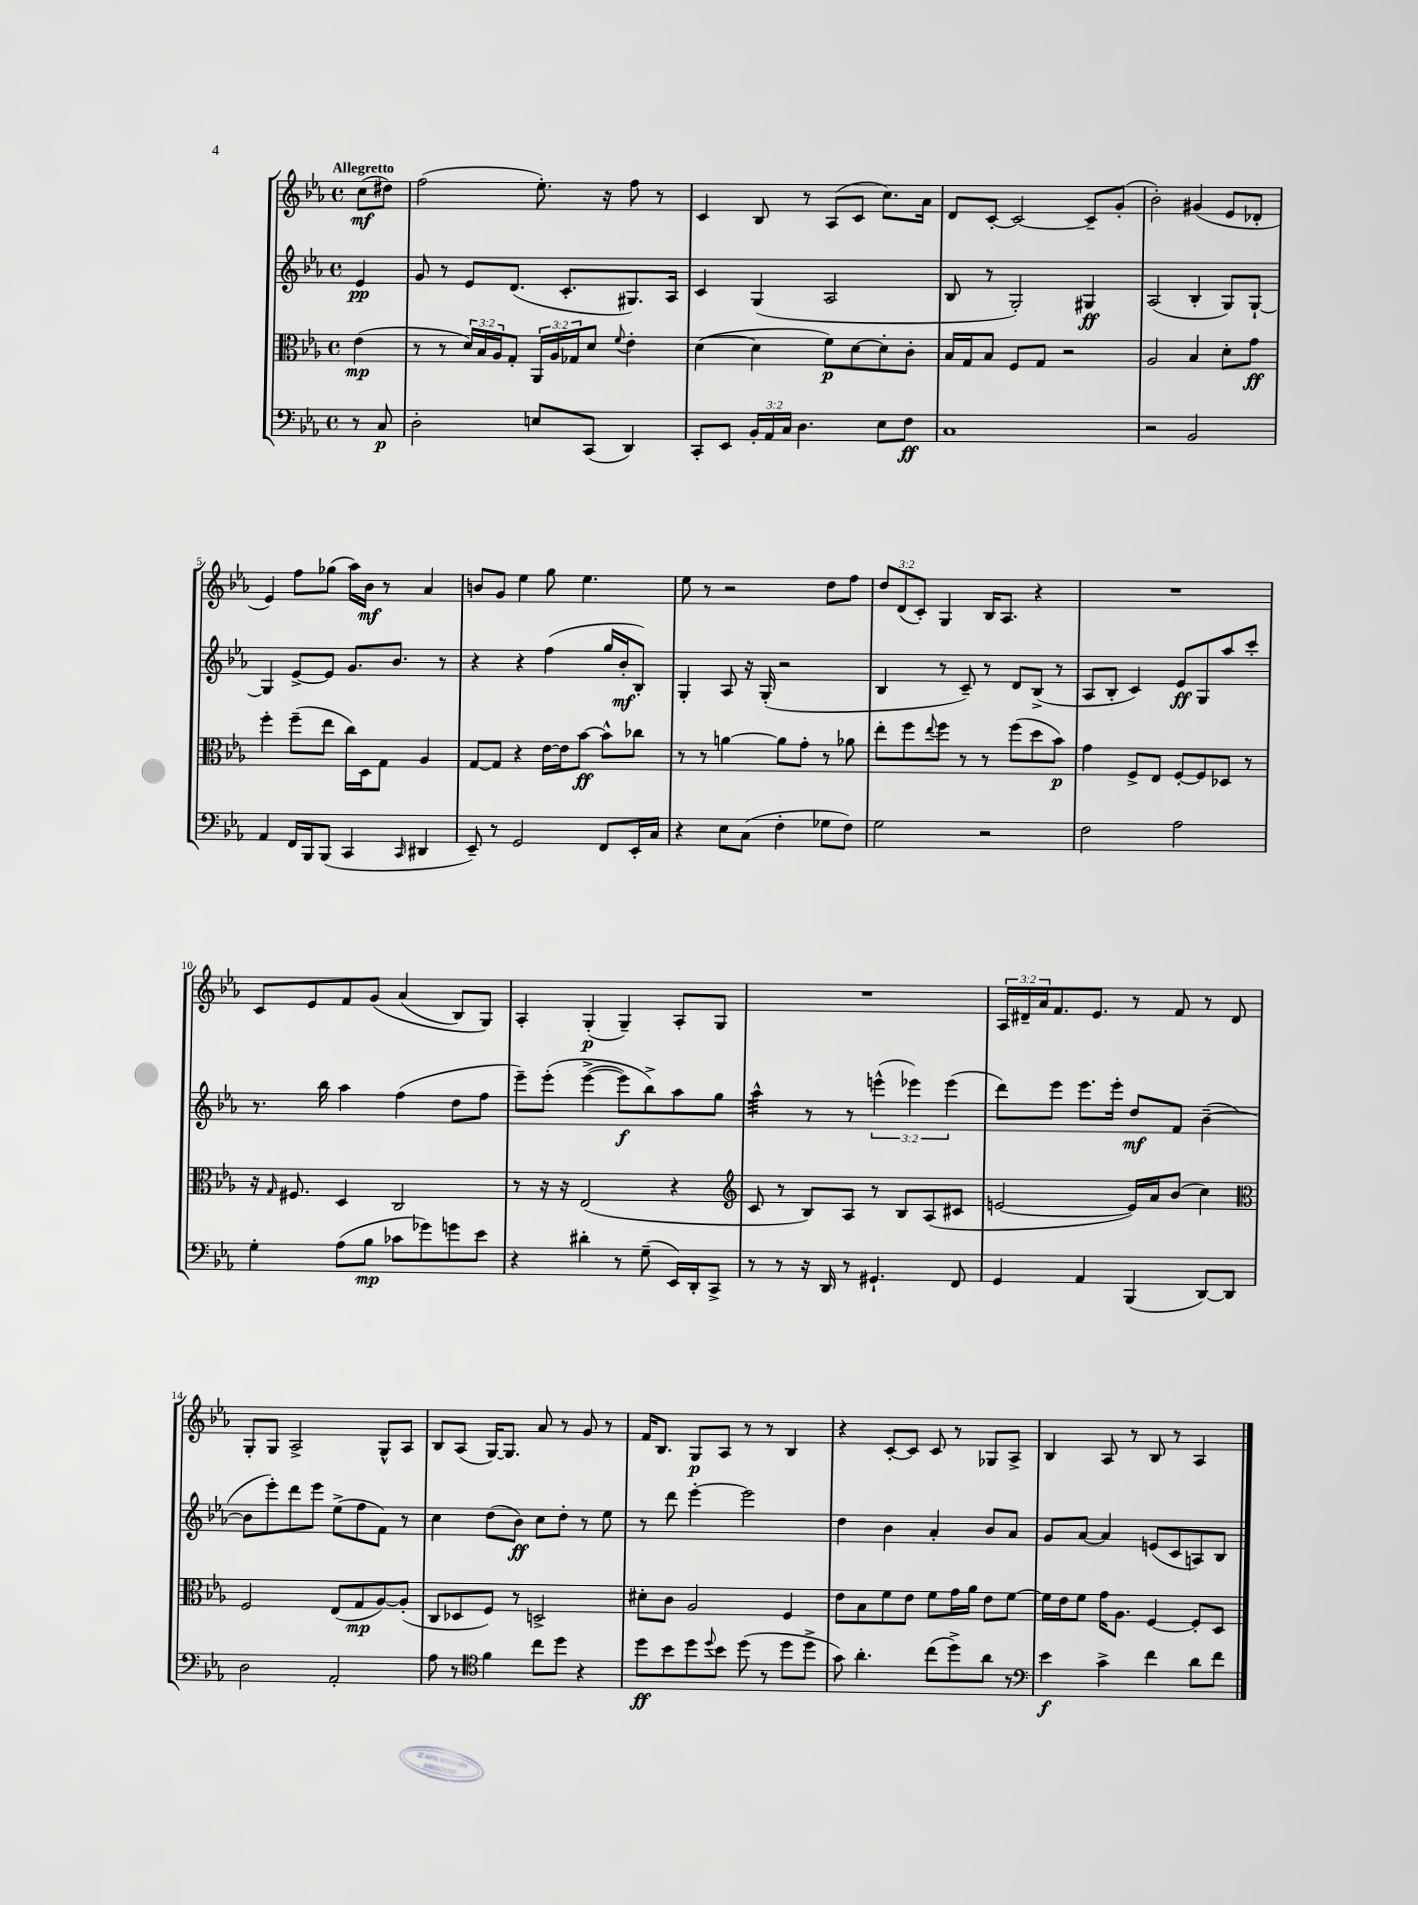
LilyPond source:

<<
\new StaffGroup <<
\new Staff = "s0" {
    \clef treble \key ees \major \defaultTimeSignature \time 4/4 \override Staff.TupletNumber.text = #tuplet-number::calc-fraction-text \partial 4 \tempo "Allegretto"
    c''8\mf( dis''8) |
    f''2( ees''8.-.) r16 f''8 r8 |
    c'4 bes8 r8 aes8( c'8 c''8.) aes'16 |
    d'8 c'8~-. c'2~ c'8-- g'8-.( |
    bes'2-.) gis'4( ees'8 des'8-. |
    ees'4) f''8 ges''8( aes''16) bes'16\mf r8 aes'4 |
    b'8 g'8 ees''4 g''8 ees''4. |
    ees''8 r8 r2 d''8 f''8 |
    \tuplet 3/2 { d''8 d'8( c'8-.) } g4 bes16 aes8. r4 |
    R1 |
    c'8 ees'8 f'8 g'8\( aes'4( bes8) g8\) |
    aes4-. g4-.\p( g4--) aes8-. g8 |
    R1 |
    \tuplet 3/2 { aes16 dis'16-- aes'16 } f'8. ees'8. r8 f'8 r8 dis'8 |
    g8-. g8 aes2-> g8-^ aes8 |
    bes8 aes8( g16~) g8. aes'8 r8 g'8 r8 |
    f'16 bes8. g8\p aes8 r8 r8 bes4 |
    r4 c'8~-. c'8 c'8 r8 ges8 aes8-> |
    bes4 aes8 r8 bes8 r8 aes4 \bar "|." |
}
\new Staff = "s1" {
    \clef treble \key ees \major \defaultTimeSignature \time 4/4 \override Staff.TupletNumber.text = #tuplet-number::calc-fraction-text \partial 4
    ees'4\pp |
    g'8 r8 ees'8 d'8.( c'8.-. gis8.) aes16 |
    c'4 g4( aes2 |
    bes8 r8 g2-.) gis4\ff |
    aes2( bes4-. g8) g8~-! |
    g4 ees'8~-> ees'8 g'8. bes'8. r8 |
    r4 r4 f''4( g''16 bes'16-.\mf bes8-.) |
    g4-. aes8 r16 g16-.( r2 |
    bes4 r8 c'8--) r8 d'8 bes8->( r8 |
    aes8 bes8-. c'4) ees'8\ff g8 aes''8 c'''8-. |
    r8. bes''16 aes''4 f''4( d''8 f''8 |
    ees'''8--) ees'''8-.\( ees'''4~->( ees'''8\f) bes''8->\) aes''8 g''8 |
    aes''4:32-^ r8 r8 \tuplet 3/2 { e'''4-^( ees'''4) ees'''4( } |
    d'''8) ees'''8 ees'''8. ees'''16-. d''8\mf f'8 bes'4~--( |
    bes'8 ees'''8-.) d'''8 ees'''8 ees''8->( f''8 f'8) r8 |
    c''4 d''8( bes'8\ff) c''8 d''8-. r8 ees''8 |
    r8 d'''8 ees'''4~-. ees'''2 |
    d''4 bes'4 aes'4-. bes'8 aes'8 |
    g'8 aes'8~ aes'4 e'8( c'8 a8) bes8 \bar "|." |
}
\new Staff = "s2" {
    \clef alto \key ees \major \defaultTimeSignature \time 4/4 \override Staff.TupletNumber.text = #tuplet-number::calc-fraction-text \partial 4
    ees'4\mp( |
    r8 r8 \tuplet 3/2 { d'16) bes16 aes16 } g8-. \tuplet 3/2 { aes,16 aes16 ges16 } d'8 \appoggiatura { f'8 } ees'4-. |
    d'4~( d'4 f'8\p) d'8~ d'8-. c'8-. |
    bes16 g16 bes8 f8 g8 r2 |
    aes2 bes4 d'8-. g'8\ff |
    f''4-. f''8--( ees''8 c''16) d16 g8 aes4 |
    g8~ g8 r4 ees'16~ ees'16 bes'8~\ff bes'8-^ ces''8 |
    r8 r8 a'4~ a'8 g'8-. r8 aes'8 |
    ees''8-. f''8 \appoggiatura { ees''8 } f''8 r8 r8 f''8( d''8 bes'8\p) |
    g'4 f8-> ees8 f8~-. f8 des8 r8 |
    r16 \grace { g16 } fis8. d4 c2 |
    r8 r16 r16 ees2( r4 |
    \clef treble c'8 r8 bes8) aes8 r8 bes8 aes8( cis'8 |
    e'2~ e'16) aes'16 bes'8( c''4) |
    \clef alto f2 ees8( g8\mp aes8~) aes8-.( |
    c8 des8 f8) r8 d2-> |
    dis'8-. c'8 aes2 f4 |
    ees'8 bes8 f'8 ees'8 f'8 g'16 aes'16 ees'8 f'8~ |
    f'16 ees'16 f'8 g'16 aes8. f4~ f8-. d8 \bar "|." |
}
\new Staff = "s3" {
    \clef bass \key ees \major \defaultTimeSignature \time 4/4 \override Staff.TupletNumber.text = #tuplet-number::calc-fraction-text \partial 4
    r8 c8\p |
    d2-. e8 c,8( d,4) |
    c,8-. ees,8 \tuplet 3/2 { bes,16-. aes,16 c16 } d4. ees8 f8\ff |
    c1 |
    r2 bes,2 |
    aes,4 f,16 bes,,16 bes,,8( c,4 \grace { c,16 } dis,4 |
    ees,8--) r8 g,2 f,8 ees,16-. c16 |
    r4 ees8 c8( f4-. ges8 f8) |
    g2 r2 |
    f2 aes2 |
    g4-. aes8( bes8\mp ces'8 ges'8) g'8 ees'8 |
    r4 dis'4-. r8 g8--( ees,16) d,16-. c,8-> |
    r8 r8 r16 d,16 r8 gis,4.-! f,8 |
    g,4 aes,4 bes,,4( d,8~) d,8 |
    d2 aes,2-. |
    aes8 r8 \clef tenor f'4 c''8 d''8 r4 |
    d''8\ff bes'8 d''8 \appoggiatura { d''8 } bes'8 d''8( r8 d''8 d''8-> |
    g'8) aes'4.-. c''8( d''8->) aes'8 r8 |
    \clef bass ees'4\f c'4-> f'4 d'8 f'8 \bar "|." |
}
>>
>>
